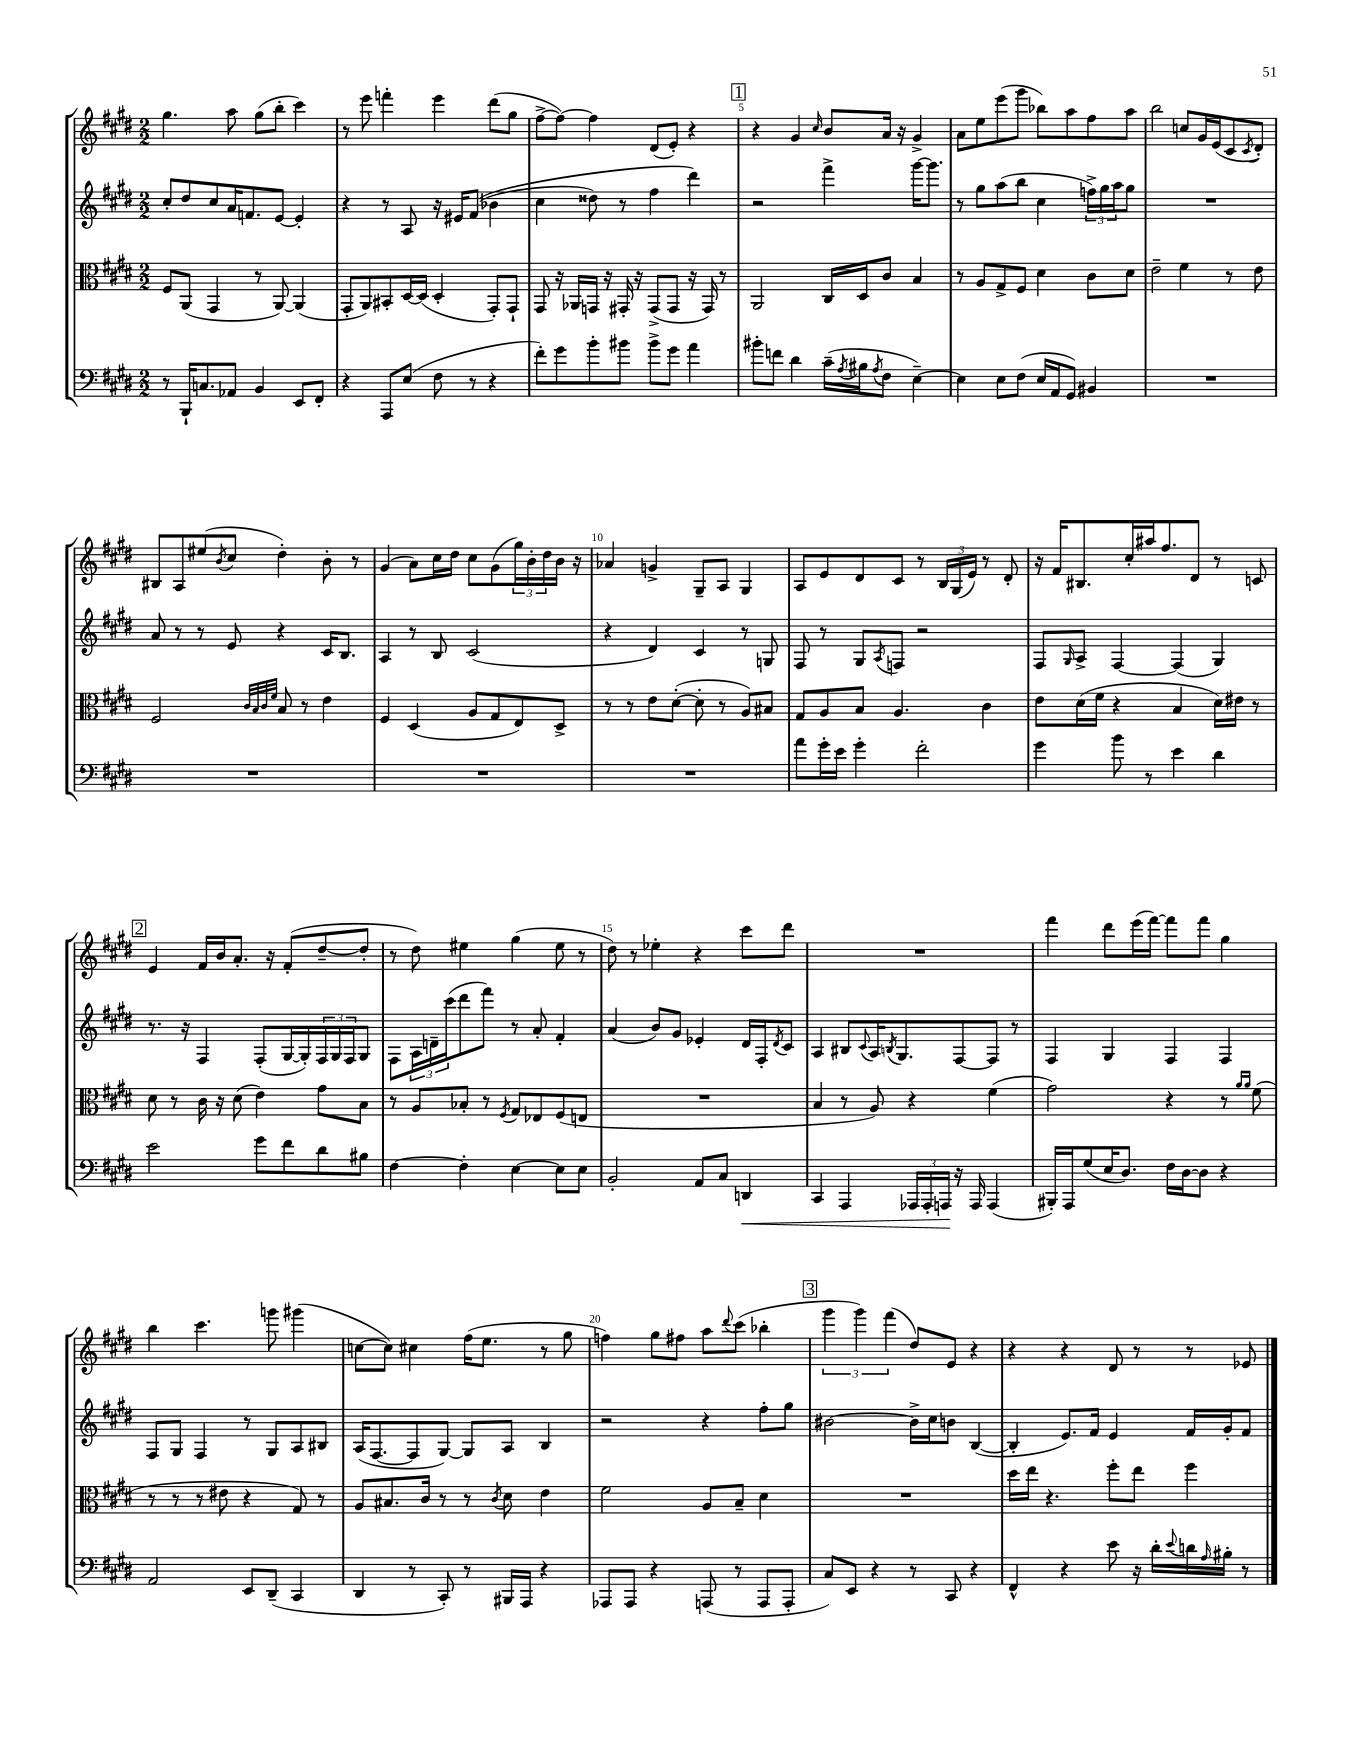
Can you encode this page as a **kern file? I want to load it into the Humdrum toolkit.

**kern	**dynam	**kern	**kern	**kern
*part4	*part4	*part3	*part2	*part1
*staff4	*staff4	*staff3	*staff2	*staff1
*clefF4	*	*clefC3	*clefG2	*clefG2
*k[f#c#g#d#]	*	*k[f#c#g#d#]	*k[f#c#g#d#]	*k[f#c#g#d#]
*M2/2	*	*M2/2	*M2/2	*M2/2
=2	=2	=2	=2	=2
8r	.	8F#/L	8cc#'/L	4.gg#\
16BBB`/KL	.	(8AA/J	8dd#/	.
8.Cn/	.	.	.	.
.	.	4GG#/	8cc#/	.
8AA-X/J	.	.	16a/K	8aa\
.	.	.	8.fn/	.
4BB/	.	8r	.	(8gg#\L
.	.	[8AA/)	[8e/J	8bb'\J
8EE/L	.	(4AA/]	4e'/]	4ccc#\)
8FF#'/J	.	.	.	.
=3	=3	=3	=3	=3
4r	.	8GG#'/L	4r	8r
.	.	8AA/)	.	8eee\
8AAA/L	.	8BB#X'/	8r	4fffn'\
(8E/J	.	[16D#/L	8A/	.
.	.	(16D#/JJ]	.	.
8F#\	.	4D#'/	16r	4eee\
.	.	.	16e#X/KL	.
8r	.	.	((8f#/J	.
4r	.	8GG#'/L)	4b-X\	(8ddd#\L
.	.	8GG#`/J	.	8gg#\J
=4	=4	=4	=4	=4
8f#'\L)	.	8GG#/	4cc#\	[8ff#^\L
8g#\	.	16r	.	8ff#\J_)
.	.	16AA-X/LL	.	.
8b'\	.	16GGn/JJ	8dd##X\)	4ff#\]
.	.	16r	.	.
8b#X\J	.	16GG#X'/	8r	.
.	.	16r	.	.
8b#^\L	.	(8GG#^/L	4ff#\	(8d#/L
8g#\J	.	8GG#/J	.	8e'/J)
4a\	.	16r	4ddd#\)	4r
.	.	16GG#/)	.	.
.	.	8r	.	.
!!LO:REH:place=s1:t=1
=5	=5	=5	=5	=5
8b#X'\L	.	2AA/	2r	4r
8fn\J	.	.	.	.
4d#\	.	.	.	4g#/
.	.	.	.	16qqcc#/
(16c#~\LL	.	16C#/LL	4fff#^\	8b/L
8qA/	.	.	.	.
16B#X\J	.	16D#/J	.	.
8qA/	.	.	.	.
8F#\J	.	8c#/J	.	16a/Jk
.	.	.	.	16r
[4E~\)	.	4B/	[16ggg#\KL	4g#^/
.	.	.	8.ggg#\J]	.
=6	=6	=6	=6	=6
4E\]	.	8r	8r	8a\L
.	.	8A/L	8gg#\L	8ee\
8E\L	.	8G#^/	(8aa\	(8eee\
(8F#\J	.	8F#/J	8bb\J	8ggg#\J
16E/LL	.	4d#\	4cc#\	8bb-X\L)
16AA/J	.	.	.	.
8GG#/J)	.	.	.	8aa\
4BB#X/	.	8c#\L	24ffn^\LL)	8ff#\
.	.	.	24gg#\	.
.	.	.	24aa\J	.
.	.	8d#\J	8gg#\J	8aa\J
=7	=7	=7	=7	=7
1r	.	2e~\	1r	2bb\
.	.	4f#\	.	8ccn/L
.	.	.	.	16g#/L
.	.	.	.	(16e/J
.	.	8r	.	8c#/
.	.	.	.	8qc#/
.	.	8e\	.	8d#'/J)
!!LO:LB:g=z
=8	=8	=8	=8	=8
1r	.	2F#/	8a/	8B#X/L
.	.	.	8r	8A/
.	.	.	8r	(8ee#X/
.	.	.	.	8qb/
.	.	.	8e/	8cc#/J
.	.	32qqc#/LLL	.	.
.	.	32qqB/	.	.
.	.	32qqc#/	.	.
.	.	32qqf#/JJJ	.	.
.	.	8B/	4r	4dd#'\)
.	.	8r	.	.
.	.	4e\	16c#/KL	8b'\
.	.	.	8.B/J	.
.	.	.	.	8r
=9	=9	=9	=9	=9
1r	.	4F#/	4A/	(4g#/
.	.	(4D#/	8r	8a\L)
.	.	.	8B/	16cc#\L
.	.	.	.	16dd#\JJ
.	.	8A/L	(2c#/	8cc#\L
.	.	8G#/	.	(8g#\
.	.	8E/)	.	24gg#\L)
.	.	.	.	24b'\
.	.	.	.	24dd#\
.	.	8D#^/J	.	16b\JJ
.	.	.	.	16r
=10	=10	=10	=10	=10
1r	.	8r	4r	4a-X/
.	.	8r	.	.
.	.	8e\L	4d#/)	4gn^/
.	.	([8d#'\J	.	.
.	.	8d#'\]	4c#/	8G#~/L
.	.	8r	.	8A/J
.	.	8A/L)	8r	4G#/
.	.	8B#X/J	8Gn/	.
=11	=11	=11	=11	=11
8a\L	.	8G#/L	8F#/	8A/L
16g#'\L	.	8A/	8r	8e/
16e\JJ	.	.	.	.
4g#'\	.	8B/J	8G#/L	8d#/
.	.	.	8qA/	.
.	.	4.A/	8Fn/J	8c#/J
2f#'\	.	.	2r	8r
.	.	.	.	24B/LL
.	.	.	.	(24G#/
.	.	.	.	24e/JJ)
.	.	4c#\	.	8r
.	.	.	.	8d#'/
=12	=12	=12	=12	=12
4g#\	.	8e\L	8F#/L	16r
.	.	.	.	16f#/KL
.	.	.	16qqG#/	.
.	.	(16d#\L	8A^/J	8.B#X/
.	.	16f#\JJ	.	.
8b\	.	4r	[4F#/	.
.	.	.	.	16cc#'/L
8r	.	.	.	16aa#X/J
.	.	.	.	8.ff#/
4e\	.	4B/	(4F#/]	.
.	.	.	.	8d#/J
4d#\	.	16d#\LL)	4G#/)	8r
.	.	16e#X\JJ	.	.
.	.	8r	.	8cn/
!!LO:LB:g=z
!!LO:REH:place=s1:t=2
=13	=13	=13	=13	=13
2e\	.	8d#\	8.r	4e/
.	.	8r	.	.
.	.	.	16r	.
.	.	16c#\	4F#/	16f#/LL
.	.	16r	.	16b/J
.	.	(8d#\	.	8.a'/J
8g#\L	.	4e\)	(8F#'/L	.
.	.	.	.	16r
8f#\	.	.	[16G#/L	(8f#'/L
.	.	.	16G#'/])	.
8d#\	.	8g#\L	24F#/	[8dd#~/
.	.	.	24G#/	.
.	.	.	24F#/J	.
8B#X\J	.	8B\J	8G#/J	8dd#'/J]
=14	=14	=14	=14	=14
[4F#\	.	8r	8F#\L	8r
.	.	8A/L	24A\L	8dd#\)
.	.	.	24dn~\	.
.	.	.	(24ccc#\J	.
4F#'\]	.	8B-X'/J	8ddd#\	4ee#X\
.	.	8r	8fff#\J)	.
.	.	8qF#/	.	.
[4E\	.	8G#/L	8r	(4gg#\
.	.	8E-X/	8a'/	.
8E\L]	.	(8F#/	4f#'/	8ee#\
8E\J	.	8En/J	.	8r
=15	=15	=15	=15	=15
2BB'/	.	1r	(4a/	8dd#\)
.	.	.	.	8r
.	.	.	8b/L)	4ee-X'\
.	.	.	8g#/J	.
8AA/L	.	.	4e-X'/	4r
8C#/J	.	.	.	.
!	!LO:HP:b	!	!	!
4DDn/	<	.	16d#/LL	8ccc#\L
.	.	.	16F#'/J	.
.	.	.	8qd#/	.
.	.	.	8c#/J	8ddd#\J
=16	=16	=16	=16	=16
4CC#/	.	4B/	4A/	1r
4AAA/	.	8r	8B#X/L	.
.	.	.	8qqc#/	.
.	.	8A/)	16A/K	.
.	.	.	8qBn/	.
.	.	.	8.G#/	.
24AAA-X/LL	.	4r	.	.
24AAA-'/	.	.	.	.
24AAAn/JJ	.	.	.	.
16r	[	.	[8F#/	.
16AAA/	.	.	.	.
(4AAA/	.	(4f#\	8F#/J]	.
.	.	.	8r	.
=17	=17	=17	=17	=17
16BBB#X'/LL)	.	2g#\)	4F#/	4fff#\
16AAA/J	.	.	.	.
(8G#/	.	.	.	.
16E/K	.	.	4G#/	8ddd#\L
8.D#/J)	.	.	.	.
.	.	.	.	(16eee\L
.	.	.	.	[16fff#\JJ)
16F#\LL	.	4r	4F#/	8fff#\L]
[16D#\J	.	.	.	.
8D#\J]	.	.	.	8fff#\J
4r	.	8r	4F#/	4gg#\
.	.	16qqa/LL	.	.
.	.	16qqa/JJ	.	.
.	.	(8f#\	.	.
!!LO:LB:g=z
=18	=18	=18	=18	=18
2AA/	.	8r	8F#/L	4bb\
.	.	8r	8G#/J	.
.	.	8r	4F#/	4.ccc#\
.	.	8e#X\	.	.
8EE/L	.	4r	8r	.
(8DD#~/J	.	.	8G#/L	8gggn\
4CC#/	.	8G#/)	8A/	(4ggg#X\
.	.	8r	8B#X/J	.
=19	=19	=19	=19	=19
4DD#/	.	8A/L	(16A/KL	[8ccn\L
.	.	.	[8.F#/	.
.	.	8.B#X/	.	8cc\J])
8r	.	.	8F#/]	4cc#X\
.	.	16c#/Jk	.	.
8CC#'/)	.	8r	[8G#/J)	.
8r	.	8r	8G#/L]	(16ff#\KL
.	.	.	.	8.ee\J
.	.	8qc#/	.	.
16BBB#X/LL	.	8d#\	8A/J	.
16AAA/JJ	.	.	.	.
4r	.	4e\	4B/	8r
.	.	.	.	8gg#\
=20	=20	=20	=20	=20
8AAA-X/L	.	2f#\	2r	4ffn\)
8AAA-/J	.	.	.	.
4r	.	.	.	8gg#\L
.	.	.	.	8ff#X\J
(8AAAn/	.	8A/L	4r	8aa\L
.	.	.	.	8qqddd#/
8r	.	8B~/J	.	(8ccc#\J
8AAA/L	.	4d#\	8ff#'\L	4bb-X'\
8AAA'/J	.	.	8gg#\J	.
!!LO:REH:place=s1:t=3
=21	=21	=21	=21	=21
8C#/L)	.	1r	[2b#X\	6ggg#\
8EE/J	.	.	.	.
.	.	.	.	6ggg#\)
4r	.	.	.	.
.	.	.	.	(6fff#\
8r	.	.	16b#^\LL]	8dd#/L)
.	.	.	16cc#\J	.
8CC#/	.	.	8bn\J	8e/J
4r	.	.	([4B/	4r
=22	=22	=22	=22	=22
4FF#^^/	.	16dd#\LL	4B'/]	4r
.	.	16ee\JJ	.	.
.	.	4.r	.	.
4r	.	.	8.e/L)	4r
.	.	.	16f#/Jk	.
8e\	.	8ff#'\L	4e/	8d#/
16r	.	8ee\J	.	8r
16d#'\LL	.	.	.	.
8qqe/	.	.	.	.
16dn\	.	4ff#\	16f#/LL	8r
16qqA/	.	.	.	.
16B#X'\JJ	.	.	16g#'/J	.
8r	.	.	8f#/J	8e-X/
==	==	==	==	==
*-	*-	*-	*-	*-
